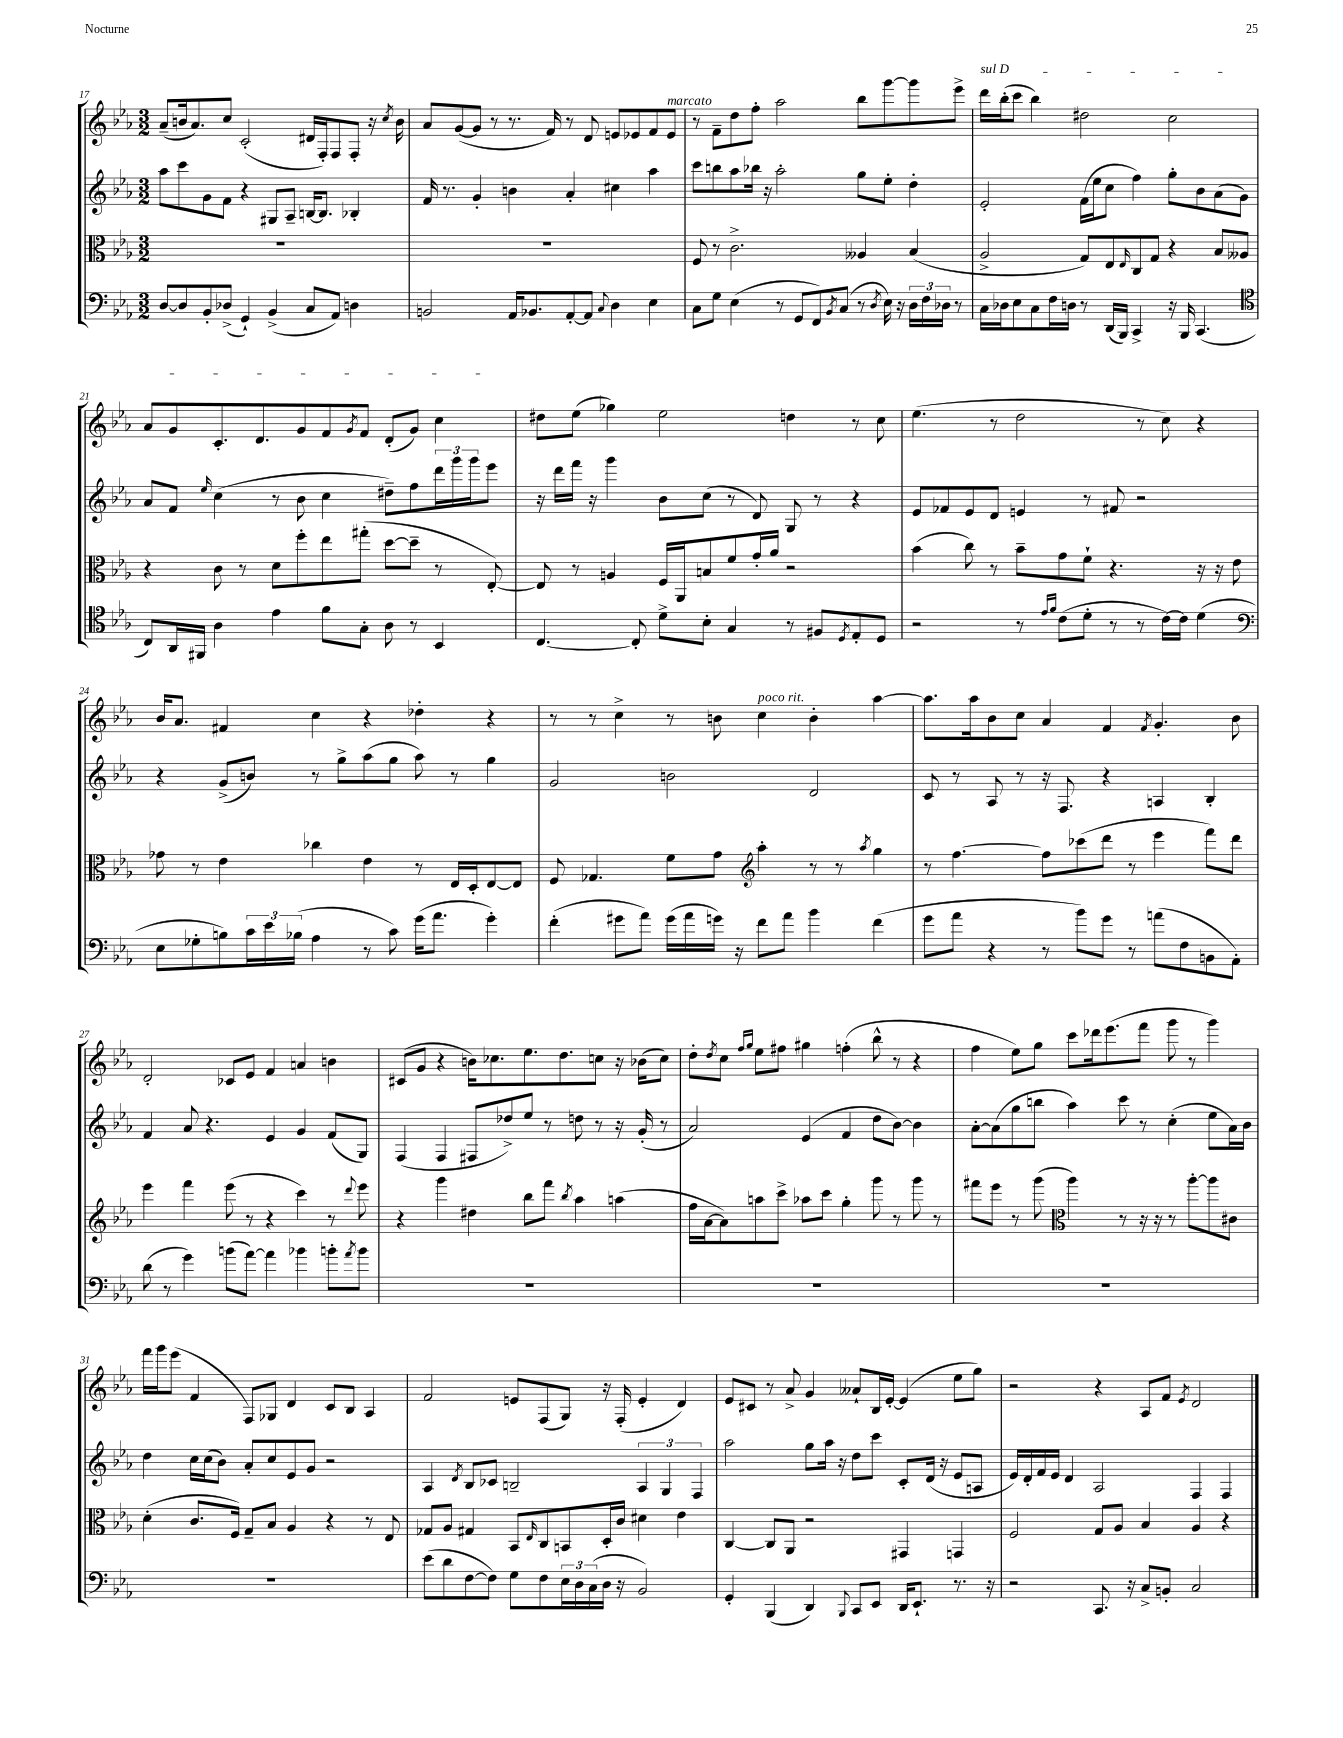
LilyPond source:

<<
\new StaffGroup <<
\new Staff = "s0" {
    \clef treble \key ees \major \numericTimeSignature \time 3/2
    aes'8--( b'16 aes'8.) c''8 c'2-.( dis'16 f16-.) f8 f8-. r16 \acciaccatura { c''8 } b'16 |
    aes'8 g'8~( g'8 r8 r8. f'16) r8 d'8 e'8 ees'8 f'8 ees'8^\markup { \italic "marcato" } |
    r8 f'8-- d''8 f''8-. aes''2 bes''8 g'''8~ g'''8 ees'''8-> |
    \once \override TextSpanner.bound-details.left.text = \markup { \italic "sul D" } d'''16\startTextSpan bes''16-.( c'''8 bes''4) dis''2 c''2 |
    aes'8 g'8 c'8.-. d'8. g'8 f'8 \acciaccatura { g'8 } f'8 d'8-.( g'8) c''4\stopTextSpan |
    dis''8 ees''8( ges''4) ees''2 d''4 r8 c''8 |
    ees''4.( r8 d''2 r8 c''8) r4 |
    bes'16 aes'8. fis'4 c''4 r4 des''4-. r4 |
    r8 r8 c''4-> r8 b'8 c''4^\markup { \italic "poco rit." } b'4-. aes''4~ |
    aes''8. aes''16 bes'8 c''8 aes'4 f'4 \acciaccatura { f'8 } g'4.-. bes'8 |
    d'2-. ces'8 ees'8 f'4 a'4 b'4 |
    cis'8( g'8 r4 b'16) ces''8. ees''8. d''8. c''8 r16 bes'16( c''8) |
    d''8-. \acciaccatura { d''8 } c''8 \grace { f''16 g''16 } ees''8 fis''8 gis''4 f''4-.( bes''8-^ r8 r4 |
    f''4 ees''8) g''8 c'''8 des'''16 ees'''8.( f'''8 g'''8 r8 g'''4) |
    f'''16 g'''16 ees'''8( f'4 f8) ges8 d'4 c'8 bes8 aes4 |
    f'2 e'8 f8( g8) r16 f16-.( e'4-. d'4) |
    ees'8 cis'8 r8 aes'8-> g'4 aeses'8-! bes16 ees'16~-. ees'4( ees''8 g''8) |
    r2 r4 aes8 f'8 \acciaccatura { ees'8 } d'2 \bar "|." |
}
\new Staff = "s1" {
    \clef treble \key ees \major \numericTimeSignature \time 3/2
    aes''8 c'''8 g'8 f'8 r4 gis8 aes8-- b16~ b8. bes4-. |
    f'16 r8. g'4-. b'4 aes'4-. cis''4 aes''4 |
    c'''8 b''8 aes''8 bes''16 r16 aes''2-. g''8 ees''8-. d''4-. |
    ees'2-. f'16( ees''16 c''8 f''4) g''8-. bes'8 aes'8( g'8) |
    aes'8 f'8 \grace { ees''16 } c''4( r8 bes'8 c''4 dis''8--) f''8 \tuplet 3/2 { d'''16 g'''16 g'''16 } ees'''8 |
    r16 d'''16 f'''16 r16 g'''4 bes'8 c''8( r8 d'8) g8 r8 r4 |
    ees'8 fes'8 ees'8 d'8 e'4 r8 fis'8 r2 |
    r4 g'8->( b'8) r8 g''8-> aes''8( g''8 aes''8) r8 g''4 |
    g'2 b'2 d'2 |
    c'8 r8 aes8 r8 r16 f8. r4 a4 bes4-. |
    f'4 aes'8 r4. ees'4 g'4 f'8( g8) |
    f4( f4 fis8 des''8->) ees''8 r8 d''8 r8 r16 g'16-.( r8 |
    aes'2) ees'4( f'4 d''8 bes'8~) bes'4 |
    aes'8~-. aes'8( g''8 b''8 aes''4) c'''8 r8 c''4-.( ees''8 aes'16) bes'16 |
    d''4 c''16 c''16( bes'8) aes'8-. c''8 ees'8 g'8 r2 |
    aes4 \acciaccatura { d'8 } bes8 ces'8 b2-- \tuplet 3/2 { aes4 g4 f4 } |
    aes''2 g''8 aes''16 r16 d''8 c'''8 c'8-. d'16( r16 ees'8 a8 |
    ees'16) d'16-. f'16 ees'16 d'4 aes2 f4 f4 \bar "|." |
}
\new Staff = "s2" {
    \clef alto \key ees \major \numericTimeSignature \time 3/2
    R1. |
    R1. |
    f8 r8 c'2.-> aeses4 bes4( |
    aes2-> g8) ees8 \grace { ees16 } c8 g8 r4 bes8 aeses8 |
    r4 c'8 r8 d'8 f''8-. ees''8 gis''8-.( d''8~ d''8-- r8 ees8~-.) |
    ees8 r8 a4 f16 aes,16 b8 f'8 g'16-. aes'16 r2 |
    bes'4( c''8) r8 bes'8-- g'8 f'8-! r4. r16 r16 ees'8 |
    ges'8 r8 ees'4 ces''4 ees'4 r8 ees16 d16-. ees8~ ees8 |
    f8 ges4. f'8 g'8 \clef treble aes''4-. r8 r8 \acciaccatura { aes''8 } g''4 |
    r8 f''4.~ f''8 ces'''8( d'''8 r8 ees'''4 f'''8) d'''8 |
    ees'''4 f'''4 ees'''8( r8 r4 c'''4) r8 \appoggiatura { d'''8 } ees'''8 |
    r4 g'''4 dis''4 bes''8 f'''8 \acciaccatura { bes''8 } aes''4 a''4( |
    f''16 aes'16~ aes'8) a''8 c'''8-> aes''8 c'''8 g''4-. g'''8 r8 g'''8 r8 |
    fis'''8 ees'''8 r8 g'''8( \clef alto aes''4) r8 r16 r16 r8 aes''8~-. aes''8 cis'8 |
    d'4-.( c'8. f16) g8-- bes8 aes4 r4 r8 ees8 |
    ges8 aes8 gis4 bes,8 \grace { ees16 } c8 b,8 d16-. c'16 dis'4 ees'4 |
    c4~ c8 aes,8 r2 gis,4 g,4 |
    f2 g8 aes8 bes4 aes4 r4 \bar "|." |
}
\new Staff = "s3" {
    \clef bass \key ees \major \numericTimeSignature \time 3/2
    d8~ d8 bes,8-. des8->( g,4-!) bes,4->( c8 aes,8) d4 |
    b,2 aes,16 bes,8. aes,8~-. aes,8 \appoggiatura { c8 } d4 ees4 |
    c8 g8 ees4( r8 g,8 f,8) \acciaccatura { bes,8 } c8( r8 \acciaccatura { d8 } ees16) r16 \tuplet 3/2 { d16 f16 des16 } r8 |
    c16 des16 ees8 c8 f16 d16 r8 d,16( bes,,16) c,4-> r16 bes,,16 c,4.( |
    \clef tenor c8) aes,16 fis,16 aes4 ees'4 f'8 g8-. aes8 r8 bes,4 |
    c4.~ c8-. d'8-> bes8-. g4 r8 fis8 \acciaccatura { d8 } ees8-. d8 |
    r2 r8 \grace { ees'16 f'16 } c'8( d'8-. r8 r8 c'16~) c'16 d'4( |
    \clef bass ees8 ges8-. b8) \tuplet 3/2 { c'16 ees'16 bes16( } aes4 r8 c'8) g'16( aes'8. g'4-.) |
    f'4-.( gis'8 aes'8) gis'16( aes'16 g'16) r16 f'8 aes'8 bes'4 f'4( |
    g'8 aes'8 r4 r8 bes'8) g'8 r8 a'8( f8 b,8 aes,8-.) |
    d'8( r8 g'4) b'8( aes'8~) aes'4 bes'4 b'8-. \acciaccatura { aes'8 } b'8 |
    R1. |
    R1. |
    R1. |
    R1. |
    ees'8( d'8 f8~ f8) g8 f8 \tuplet 3/2 { ees16 d16 c16( } d16 r16 bes,2) |
    g,4-. bes,,4( d,4) \appoggiatura { bes,,8 } c,8 ees,8 d,16 ees,8.-! r8. r16 |
    r2 c,8. r16 c8-> b,8-. c2 \bar "|." |
}
>>
>>
\layout { \context { \Score currentBarNumber = #17 } }
